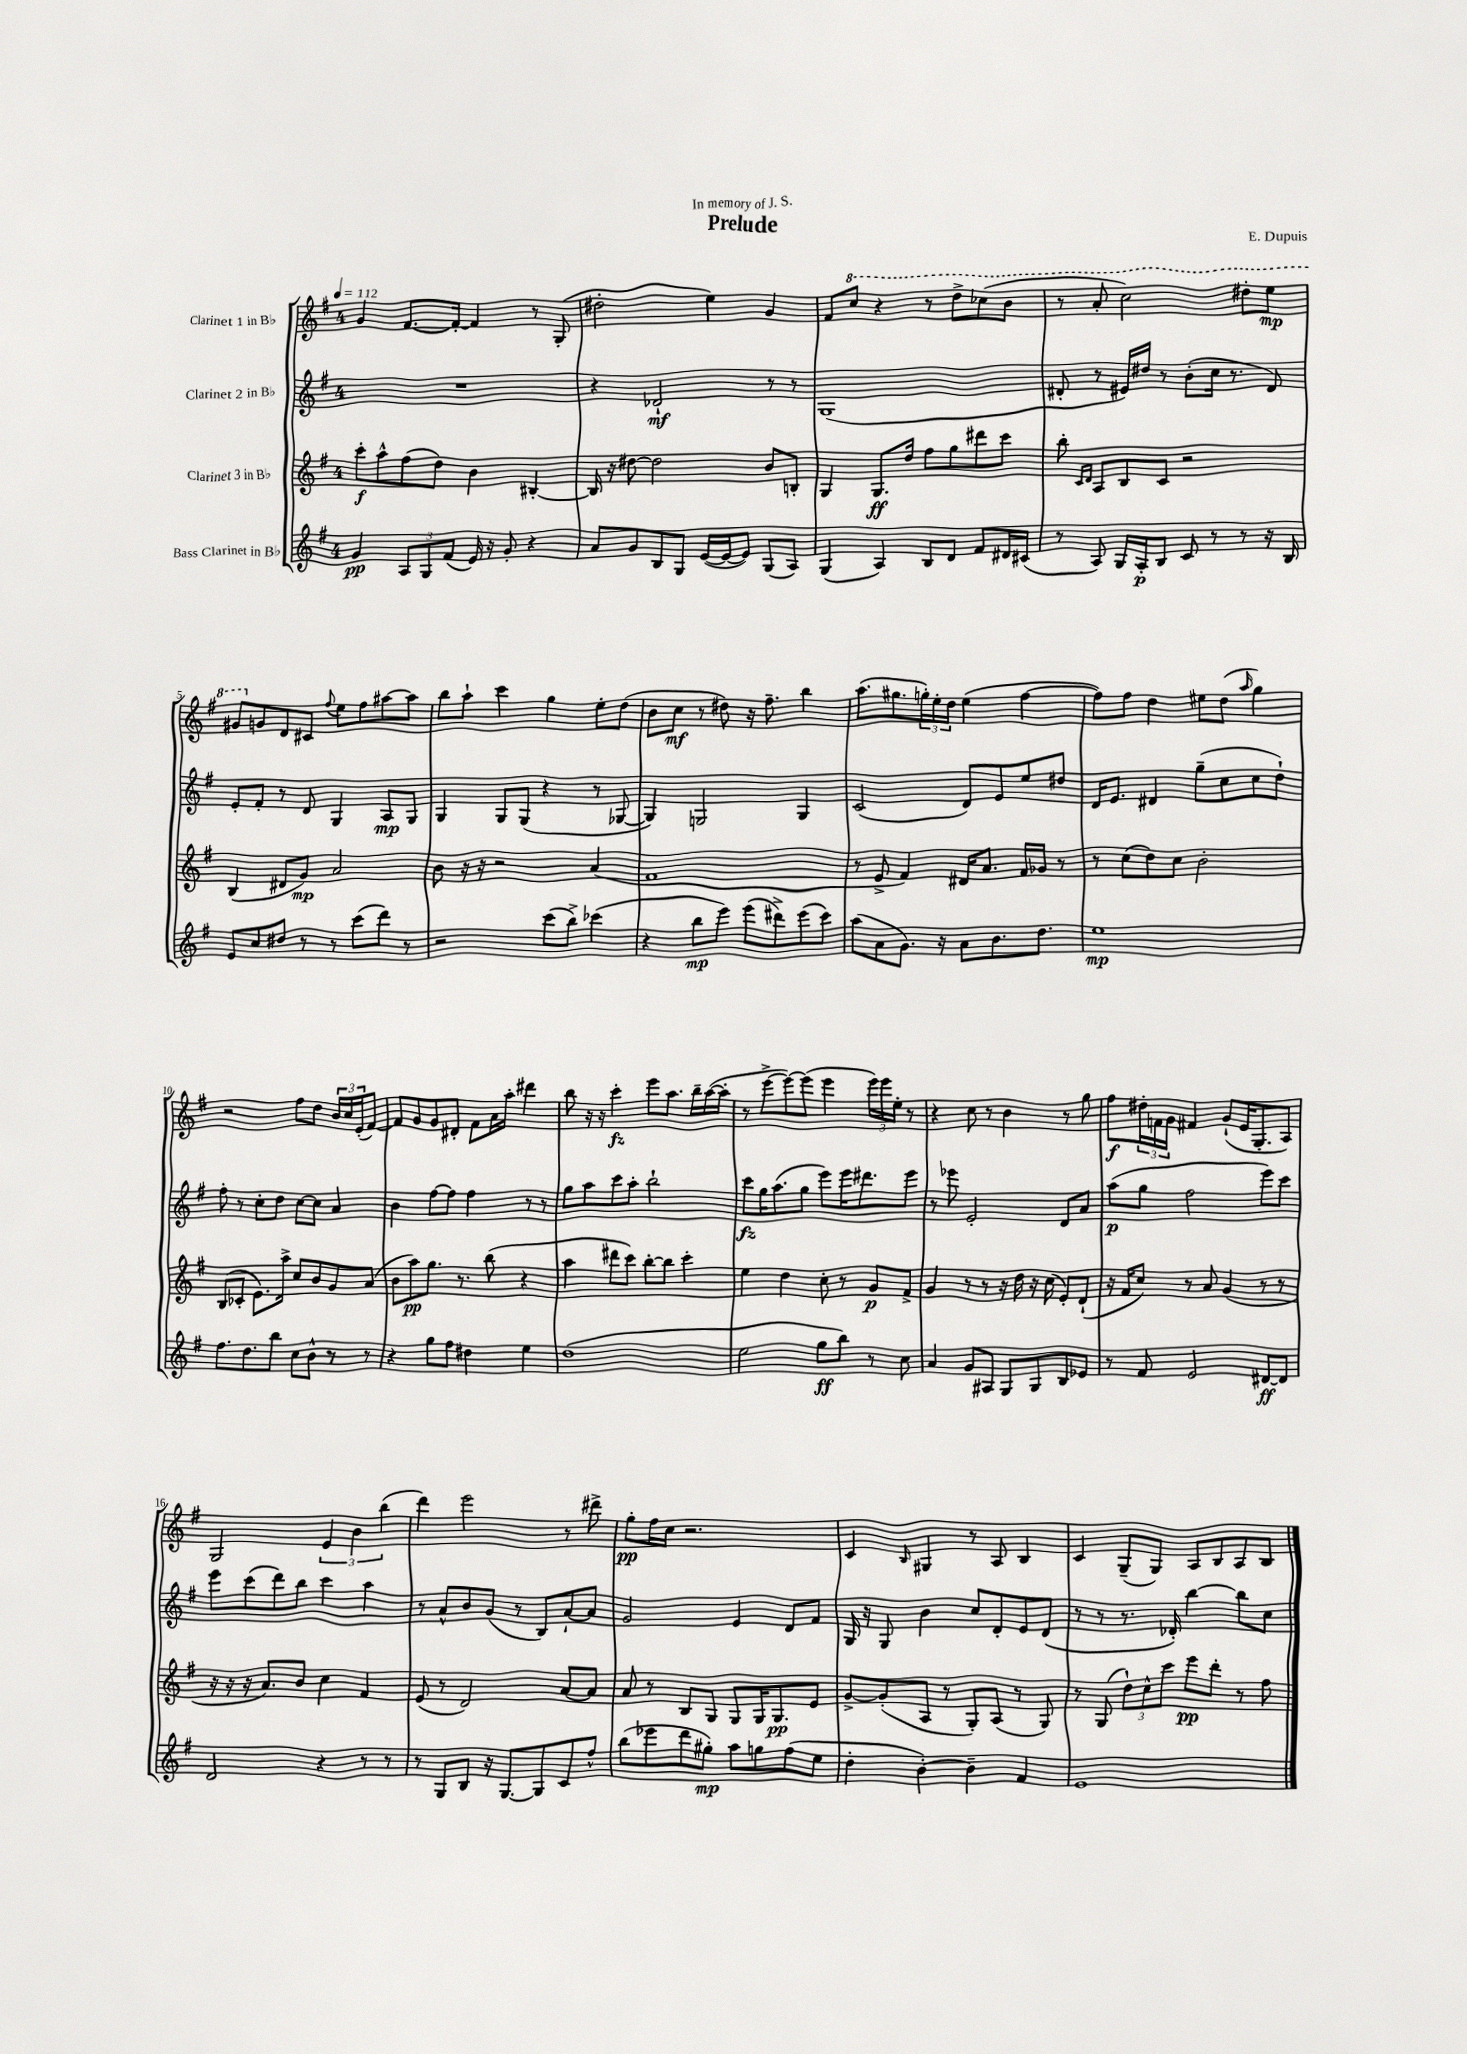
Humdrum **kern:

**kern	**kern	**kern	**kern
*staff4	*staff3	*staff2	*staff1
*clefG2	*clefG2	*clefG2	*clefG2
*k[f#]	*k[f#]	*k[f#]	*k[f#]
*M4/4	*M4/4	*M4/4	*M4/4
*MM112	*MM112	*MM112	*MM112
4g/	8ccc'\L	1r	4g/
.	8aa^^\	.	.
12A/L	(8ff#\	.	[8.f#/L
12G/	.	.	.
.	8dd\J)	.	.
(12f#/J	.	.	.
.	.	.	16f#'/_Jk
16e/)	4b\	.	4f#/]
16r	.	.	.
8g'/	.	.	.
4r	[4B#'/	.	8r
.	.	.	(8G'/
=	=	=	=
8a/L	16B#/]	4r	2dd#'\
.	16r	.	.
8g/	[8dd#\	.	.
8B/	2dd#\]	2d-`/	.
8G/J	.	.	.
([16e/LL	.	.	4ee\)
16e/_J	.	.	.
8e/]J)	.	.	.
(8G/L	8b/L	8r	4g/
8A/J)	8B'/J	8r	.
=	=	=	=
(4G/	4G/	(1G	8f#/L
.	.	.	8ccc/J
4A/)	8.G/L	.	4r
.	16dd/Jk	.	.
8B/L	8ff#\L	.	8r
8d/J	8gg\	.	8ddd^\L
8f#/L	8ddd#\	.	(8ccc-\
16d#/L	8ccc\J	.	8bb\J
(16c#/JJ	.	.	.
=	=	=	=
8r	8bb'\	8d#'/	8r
.	16qqc/LL	.	.
.	16qqd/JJ	.	.
8A/)	8A/L	8r	8aa'/
16G/LL	8B/	16e#/LL)	2ccc\)
16A'/J	.	16dd#/JJ	.
8B/J	8c/J	8r	.
8c/	2r	(8b'\L	.
8r	.	16cc\Jk	.
.	.	8.r	.
8r	.	.	8ddd#'\L
16r	.	8d#/)	8eee\J
16B/	.	.	.
=	=	=	=
8e/L	(4B/	8e'/L	8gg#/L
8cc/	.	8f#'/J	8g/
8dd#/J	8d#/L	8r	8d/
8r	8g/J)	8d/	8c#/J
.	.	.	8qqff#/
8r	2a/	4G/	8ee\L
(8ccc\L	.	.	8ff#\
8ddd\J)	.	8A/L	[8aa#\
8r	.	8G/J	8aa#\]J
=	=	=	=
2r	8b\	4G/	8bb\L
.	16r	.	8aa`\J
.	16r	.	.
.	2r	8G/L	4ccc\
.	.	(8G/J	.
(8ccc\L	.	4r	4gg\
8bb^\J)	.	.	.
(4ccc-\	(4a/	8r	8ee'\L
.	.	[8G-/	(8dd\J
=	=	=	=
4r	1f#	4G-/])	8b\L
.	.	.	8cc\J
8bb\L	.	2G/	8r
8eee\J)	.	.	8dd#\)
(8eee\L	.	.	16r
.	.	.	8.ff#~\
8ddd#^\)	.	.	.
(8eee\	.	4G/	4bb\
8ccc\J)	.	.	.
=	=	=	=
(8aa\L	8r	(2c/	(8.aa\L
8a\	8e^/	.	.
.	.	.	8.gg#\
8.g\J)	4f#/)	.	.
.	.	.	24gg'\L)
.	.	.	24ee'\
16r	.	.	.
.	.	.	24dd\JJ
8a\L	16d#/LK	8d/L)	(4ee\
.	8.a/J	.	.
8.b\	.	8e/	.
.	16f#/LL	8ee/	[4ff#\
8.dd\J	16g-/JJ	.	.
.	8r	8dd#/J	.
=	=	=	=
1ee	8r	16d/LK	8ff#\]L)
.	.	8.e/J	.
.	(8cc\L	.	8ff#\J
.	8dd\)	4d#/	4dd\
.	8cc\J	.	.
.	2b'\	(8gg~\L	8ee#\L
.	.	8cc\	(8dd\J
.	.	.	16qqaa/
.	.	8cc\	4gg\)
.	.	8dd`\J)	.
=	=	=	=
8.ff#\L	(8B/L	8ff#'\	2r
.	8c-'/J	8r	.
8.dd\	.	.	.
.	8.e\L)	8cc'\L	.
8bb\J	.	8dd\J	.
.	16aa^\Jk	.	.
8cc\L	8cc/L	[8cc\L	8ff#\L
8b^^\J	8b/	8cc\]J	8dd\J
8r	8g/	4a/	24b/LL
.	.	.	24cc/
.	.	.	(24e'/J
8r	(8a/J	.	[8f#/J)
=	=	=	=
4r	8b\L	4b\	8f#/]L
.	8aa\)	.	8g/
8gg\L	8.gg\J	[8ff#\L	8g/
8ff#\J	.	8ff#\]J	8d#'/J
.	8.r	.	.
4dd#\	.	4ff#\	8f#\L
.	(8bb\	.	16a\L
.	.	.	16aa'\JJ
4ee\	4r	8r	4ddd#\
.	.	8r	.
=	=	=	=
(1dd	4aa\	8gg\L	8bb\
.	.	8aa\	16r
.	.	.	16r
.	8ddd#\L	8ccc\	4ccc'\
.	8ccc\J)	8aa'\J	.
.	[8bb'\L	2bb`\	8eee\L
.	8bb\]J	.	8.aa\J
.	4ccc'\	.	.
.	.	.	16bb~\LL
.	.	.	([16aa\
.	.	.	16aa'\]JJ
=	=	=	=
2ee\	4ee\	8ccc\L	8r
.	.	16gg\K	[8eee^\L
.	.	(8.aa\	.
.	4dd\	.	8eee\_)
.	.	8gg\J	(8eee\]J
8gg\L	8cc'\	8eee\L)	4eee\
8bb\J)	8r	16eee\K	.
.	.	8.ddd#\	.
8r	8g/L	.	24eee\LL)
.	.	.	24eee\
.	.	.	24ee'\JJ
8cc\	8f#^/J	8eee\J	8r
=	=	=	=
4a/	4g/	8r	4r
.	.	8eee-\	.
8g/L	8r	2e'/	8cc\
8A#/J	8r	.	8r
8G/L	16r	.	4b\
.	16dd\	.	.
8G/	16r	.	.
.	(16cc\	.	.
8B/	8e'/L)	8d/L	8r
8e-/J	(8d`/J	8a/J	8gg\
=	=	=	=
8r	16r	(8aa\L	8ff#\L
.	16f#/LK	.	.
8f#/	8cc/J)	8gg\J	24dd#'\L
.	.	.	24f\
.	.	.	24g\JJ
2e/	8r	2ff#\	4f#/
.	8a/	.	.
.	(4g/	.	(8g`/L
.	.	.	16e/K
.	.	.	8.G'/
[8d#/L	8r	8eee\L)	.
8d#/]J	8r	8ccc\J	8A/J)
=	=	=	=
2d/	16r	8eee\L	2G/
.	16r	.	.
.	16r	(8ccc\	.
.	8.a/L)	.	.
.	.	8ddd\)	.
.	8b/J	8bb\J	.
4r	4cc\	4ccc\	6e/
.	.	.	6b\
8r	4f#/	4aa\	.
.	.	.	(6bb\
8r	.	.	.
=	=	=	=
8r	(8e/	8r	4ddd\)
8G/L	8r	8a^^/L	.
8B/J	2d/)	8b/	2eee\
16r	.	(8g/J	.
[8.G/L	.	.	.
.	.	8r	.
8G/]	.	8B/L)	.
8c/	[8a/L	[8a`/	8r
8ff#^^/J	8a/]J	8a/]J	8ddd#^\
=	=	=	=
(8bb\L	8a/	2g/	8gg'\L
8eee-\	8r	.	16ff#\L
.	.	.	16cc\JJ
8ddd\	8B/L	.	2.r
8gg#'\J)	8G/J	.	.
8aa\L	8G/L	4e/	.
8gg\	16G/K	.	.
.	8.G/	.	.
(8ff#\	.	8d/L	.
8ee\J	8e/J	8f#/J	.
=	=	=	=
4dd'\	[8g^/L	16G/	4c/
.	.	16r	.
.	(8g'/]	8G/	.
.	.	.	16qqB/
[4b'\)	8A/J	4b\	4G#/
.	8r	.	.
4b~\]	8G'/L)	8cc/L	8r
.	(8A/J	8d'/	8A/
4f#/	8r	8e/	4B/
.	8G/)	(8d/J	.
=	=	=	=
1e	8r	8r	4c/
.	(8G/	8r	.
.	12dd`\L)	8.r	(8G~/L
.	12cc^^\	.	.
.	.	.	8G/J)
.	12ccc\J	.	.
.	.	16d-'/)	.
.	8eee\L	[4bb\	8A/L
.	8ddd'\J	.	8B/
.	8r	8bb\]L	8A/
.	8ff#\	8cc\J	8B/J
==	==	==	==
*-	*-	*-	*-
